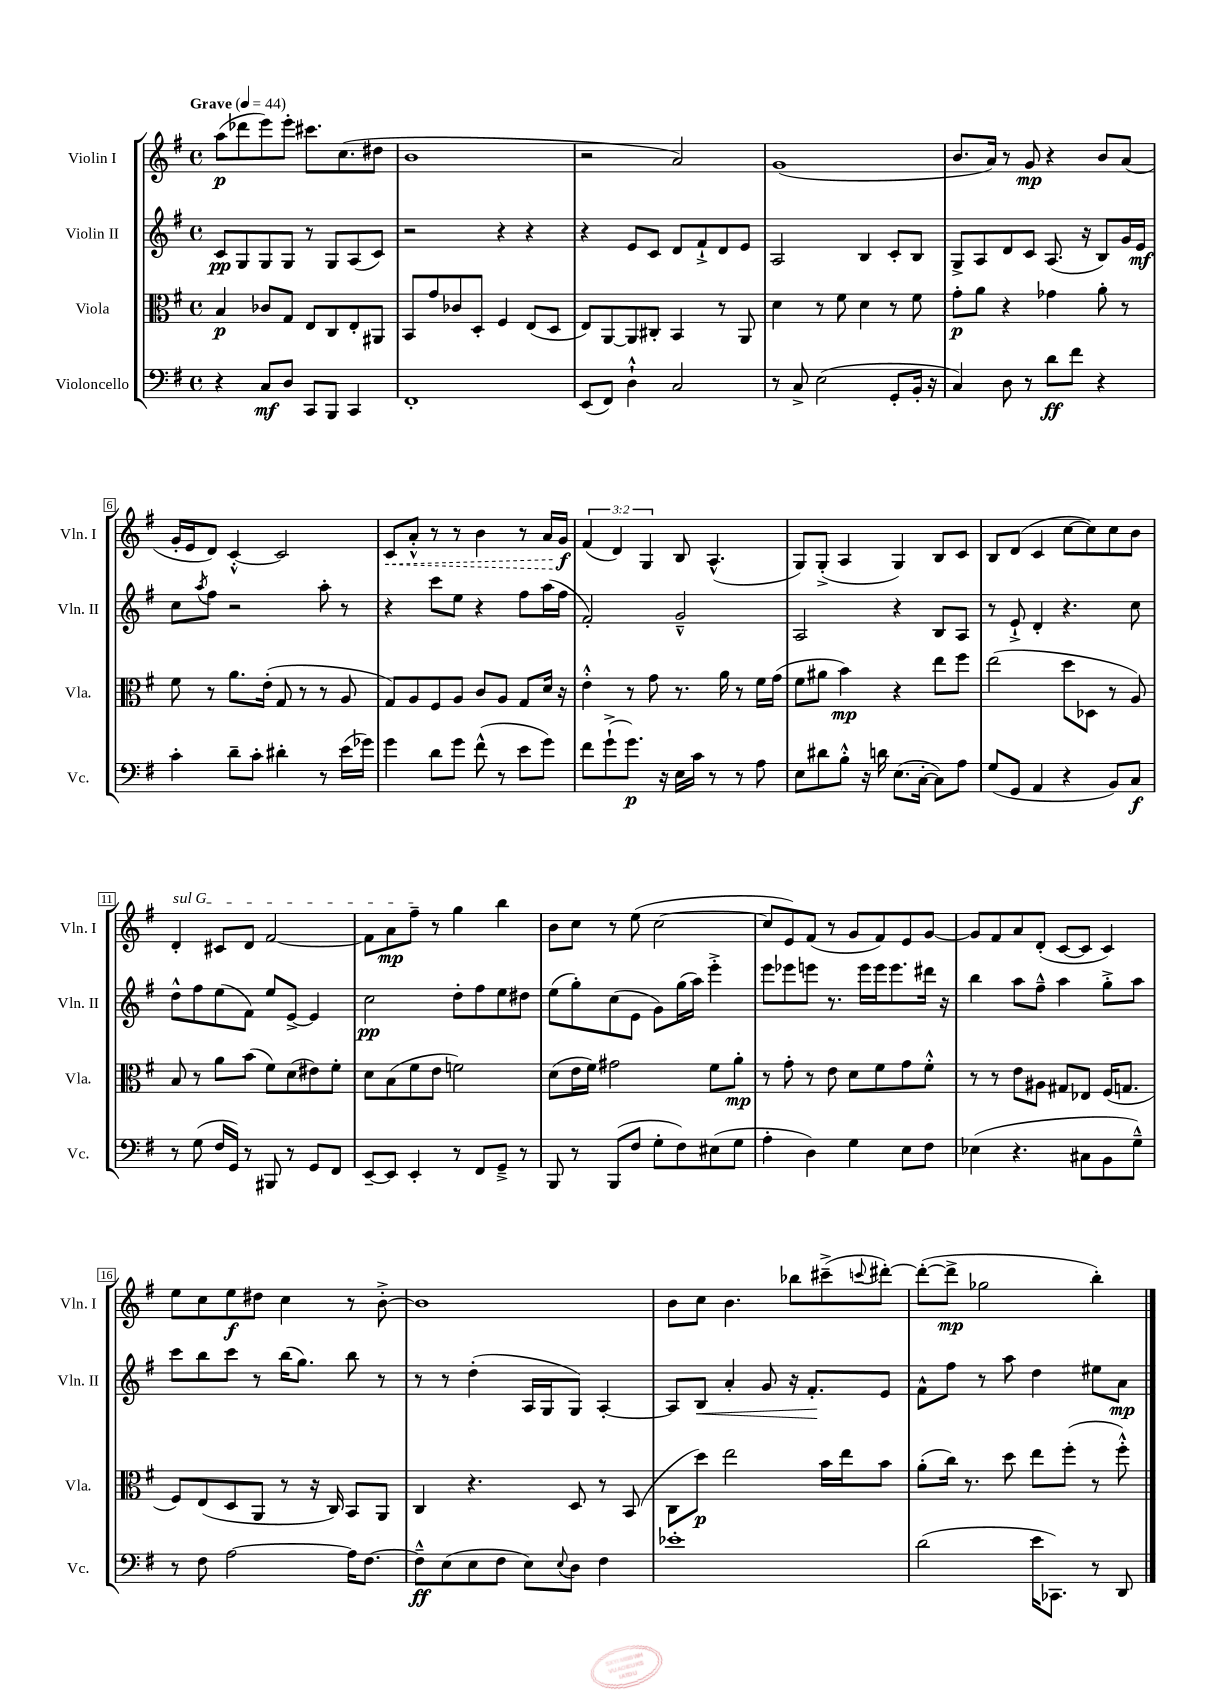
<<
\new StaffGroup <<
\new Staff = "s0" \with { instrumentName = "Violin I" shortInstrumentName = "Vln. I" } {
    \clef treble \key g \major \defaultTimeSignature \time 4/4 \override Staff.TupletNumber.text = #tuplet-number::calc-fraction-text \tempo "Grave" 4 = 44
    a''8\p( des'''8 e'''8) e'''8-. cis'''8. c''8.( dis''8 |
    b'1 |
    r2 a'2) |
    g'1( |
    b'8. a'16) r8 g'8\mp r4 b'8 a'8( |
    g'16-. e'16 d'8) c'4~-.-^ c'2 |
    \once \override Hairpin.style = #'dashed-line c'8\< a'8-.-^ r8 r8 b'4 r8 a'16\! g'16\f |
    \tuplet 3/2 { fis'4( d'4) g4 } b8 a4.-^( |
    g8) g8-.->( a4 g4) b8 c'8 |
    b8 d'8( c'4 c''8~ c''8) c''8 b'8 |
    \once \override TextSpanner.bound-details.left.text = \markup { \italic "sul G" } d'4-.\startTextSpan cis'8 d'8 fis'2~ |
    fis'8 a'8\mp fis''8--\stopTextSpan r8 g''4 b''4 |
    b'8 c''8 r8 e''8( c''2~ |
    c''8 e'8) fis'8( r8 g'8 fis'8) e'8 g'8~ |
    g'8 fis'8 a'8 d'8-.( c'8~ c'8 c'4) |
    e''8 c''8 e''8\f dis''8 c''4 r8 b'8~-.-> |
    b'1 |
    b'8 c''8 b'4. bes''8 cis'''8--->( \appoggiatura { c'''8 } dis'''8~-.) |
    dis'''8~-.( dis'''8->\mp ges''2 b''4-.) \bar "|." |
}
\new Staff = "s1" \with { instrumentName = "Violin II" shortInstrumentName = "Vln. II" } {
    \clef treble \key g \major \defaultTimeSignature \time 4/4
    c'8\pp g8 g8 g8 r8 g8 a8( c'8) |
    r2 r4 r4 |
    r4 e'8 c'8 d'8 fis'8-!-> d'8 e'8 |
    a2 b4 c'8-. b8 |
    g8-> a8 d'8 c'8 a8.( r16 b8) g'16 e'16\mf |
    c''8 \acciaccatura { a''8 } fis''8 r2 a''8-. r8 |
    r4 c'''8 e''8 r4 fis''8 a''16( fis''16 |
    fis'2-.) g'2---^ |
    a2 r4 b8 a8 |
    r8 e'8-!-> d'4-. r4. c''8 |
    d''8-^ fis''8 e''8( fis'8) e''8 e'8~-> e'4 |
    c''2\pp d''8-. fis''8 e''8 dis''8 |
    e''8( g''8-.) c''8( e'8 g'8) g''16( a''16) e'''4-.-> |
    e'''8 ees'''8 e'''8 r8. e'''16 e'''16 e'''8. dis'''16 r16 |
    b''4 a''8 fis''8---^ a''4 g''8-.-> a''8 |
    c'''8 b''8 c'''8 r8 b''16( g''8.) b''8 r8 |
    r8 r8 d''4-.( a16 g16 g8) a4~-. |
    a8 b8\< a'4-. g'8 r16 fis'8.-.\! e'8 |
    fis'8-^ fis''8 r8 a''8 d''4 eis''8 a'8\mp \bar "|." |
}
\new Staff = "s2" \with { instrumentName = "Viola" shortInstrumentName = "Vla." } {
    \clef alto \key g \major \defaultTimeSignature \time 4/4
    b4\p ces'8 g8 e8 c8 e8-. ais,8 |
    b,8 g'8 ces'8 d8-. fis4 e8( d8 |
    e8) a,8~ a,8 cis8-. b,4 r8 a,8 |
    d'4 r8 fis'8 d'4 r8 fis'8 |
    g'8-.\p a'8 r4 ges'4 a'8-. r8 |
    fis'8 r8 a'8. e'16-.( g8 r8 r8 a8 |
    g8) a8 fis8 a8 c'8 a8 g8 d'16 r16 |
    e'4-.-^ r8 g'8 r8. a'16 r8 fis'16 g'16( |
    fis'8 ais'8 b'4\mp) r4 e''8 fis''8 |
    e''2( d''8 des8 r8 a8) |
    b8 r8 a'8 b'8( fis'8) d'8( eis'8) fis'8-. |
    d'8 b8( fis'8 e'8 f'2) |
    d'8( e'16 fis'16) gis'2 fis'8 a'8-.\mp |
    r8 g'8-. r8 e'8 d'8 fis'8 g'8 fis'8-.-^ |
    r8 r8 e'8 ais8 gis8 ees8 fis16( g8. |
    fis8) e8( d8 a,8 r8 r16 c16) b,8 a,8 |
    c4 r4. d8 r8 b,8( |
    c8 d''8\p) e''2 b'16 e''16 b'8 |
    a'8-.( c''16) r8. d''8 e''8 fis''8-.( r8 fis''8-.-^) \bar "|." |
}
\new Staff = "s3" \with { instrumentName = "Violoncello" shortInstrumentName = "Vc." } {
    \clef bass \key g \major \defaultTimeSignature \time 4/4
    r4 c8\mf d8 c,8 b,,8 c,4 |
    fis,1-. |
    e,8( fis,8) d4-!-^ c2 |
    r8 c8-> e2( g,8-. b,16-. r16 |
    c4) d8 r8 d'8\ff fis'8 r4 |
    c'4-. d'8-- c'8-. dis'4-. r8 e'16( ges'16) |
    g'4 d'8 g'8 fis'8-^( r8 e'8 g'8) |
    fis'8 g'8-!->( g'8.\p) r16 e16 c'16 r8 r8 a8 |
    e8 dis'8 b8-.-^ r16 d'16 e8.( c16~-. c8) a8 |
    g8( g,8 a,4 r4 b,8) c8\f |
    r8 g8( fis16 g,16) r8 bis,,8 r8 g,8 fis,8 |
    e,8~-- e,8 e,4-. r8 fis,8 g,8---> r8 |
    b,,8 r8 b,,8( fis8 g8-. fis8) eis8( g8 |
    a4-. d4) g4 e8 fis8 |
    ees4( r4. cis8 b,8 g8---^) |
    r8 fis8 a2~ a16 fis8.~ |
    fis8---^\ff e8( e8 fis8 e8) \appoggiatura { e8 } d8 fis4 |
    ees'1-. |
    d'2( e'16 ces,8.) r8 d,8 \bar "|." |
}
>>
>>
\layout { \context { \Score \override BarNumber.stencil = #(make-stencil-boxer 0.1 0.3 ly:text-interface::print) } }
